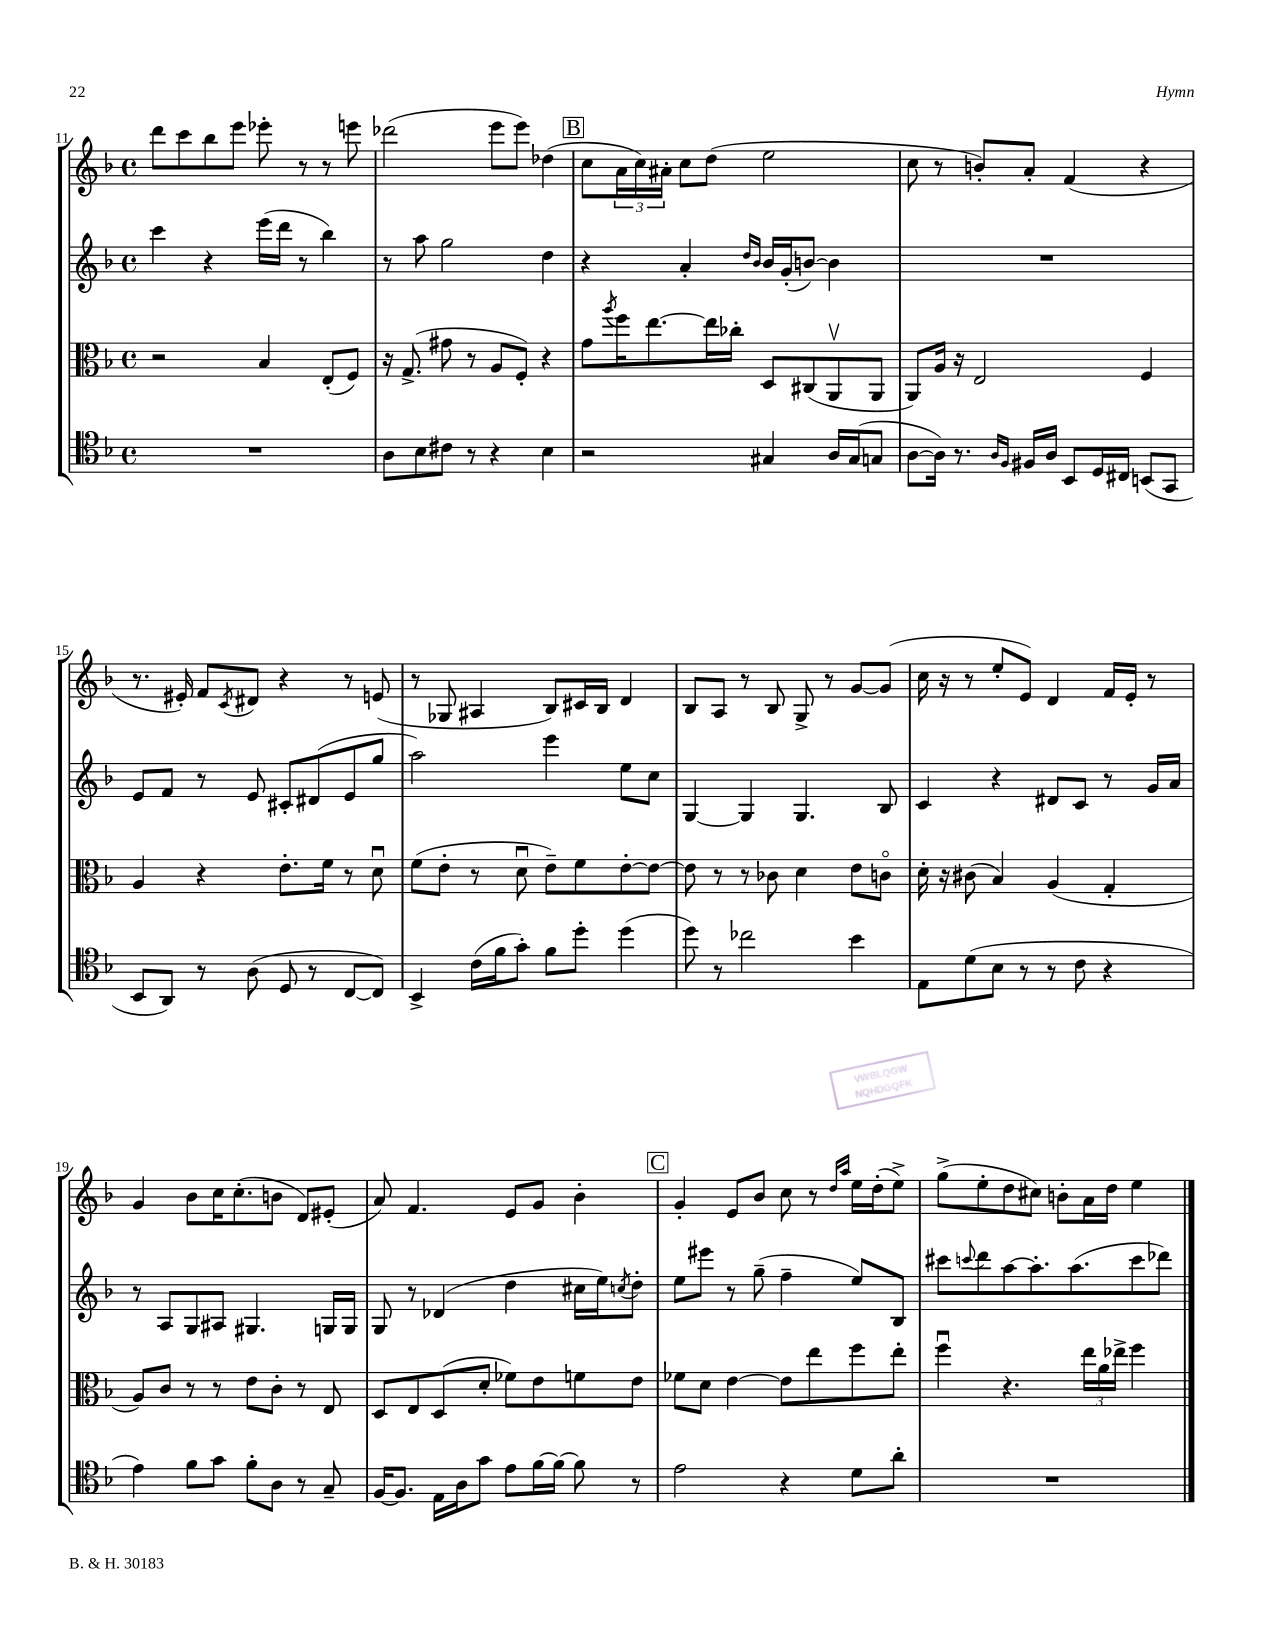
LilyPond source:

<<
\new StaffGroup <<
\new Staff = "s0" {
    \clef treble \key f \major \defaultTimeSignature \time 4/4
    d'''8 c'''8 bes''8 e'''8 ees'''8-. r8 r8 e'''8 |
    des'''2( e'''8 e'''8) des''4( |
    \mark \markup { \box "B" } c''8 \tuplet 3/2 { a'16 c''16) ais'16-. } c''8 d''8( e''2 |
    c''8 r8 b'8-.) a'8-. f'4( r4 |
    r8. eis'16-.) f'8 \acciaccatura { c'8 } dis'8 r4 r8 e'8( |
    r8 ges8 ais4 bes8) cis'16 bes16 d'4 |
    bes8 a8 r8 bes8 g8-> r8 g'8~ g'8( |
    c''16 r16 r8 e''8-. e'8) d'4 f'16 e'16-. r8 |
    g'4 bes'8 c''16 c''8.-.( b'8 d'8) eis'8-.( |
    a'8) f'4. e'8 g'8 bes'4-. |
    \mark \markup { \box "C" } g'4-. e'8 bes'8 c''8 r8 \grace { d''16 a''16 } e''16 d''16-.( e''8->) |
    g''8->( e''8-. d''8 cis''8) b'8-. a'16 d''16 e''4 \bar "|." |
}
\new Staff = "s1" {
    \clef treble \key f \major \defaultTimeSignature \time 4/4
    c'''4 r4 e'''16( d'''16 r8 bes''4) |
    r8 a''8 g''2 d''4 |
    \mark \markup { \box "B" } r4 a'4-. \grace { d''16 bes'16 } bes'16 g'16-.( b'8~) b'4 |
    R1 |
    e'8 f'8 r8 e'8 cis'8-. dis'8( e'8 g''8 |
    a''2) e'''4 e''8 c''8 |
    g4~ g4 g4. bes8 |
    c'4 r4 dis'8 c'8 r8 g'16 a'16 |
    r8 a8 g8 ais8 gis4. g16 g16 |
    g8 r8 des'4( d''4 cis''16 e''16) \acciaccatura { c''8 } d''8-. |
    \mark \markup { \box "C" } e''8 eis'''8 r8 g''8--( f''4-- e''8) bes8 |
    cis'''8 \appoggiatura { c'''8 } d'''8 a''8~ a''8.-. a''8.( c'''8 des'''8) \bar "|." |
}
\new Staff = "s2" {
    \clef alto \key f \major \defaultTimeSignature \time 4/4
    r2 bes4 e8-.( f8) |
    r16 g8.->( gis'8 r8 a8 f8-.) r4 |
    \mark \markup { \box "B" } g'8 \acciaccatura { a''8 } f''16 e''8.~ e''16 ces''16-. d8 cis8( a,8\upbow a,8 |
    a,8) a16 r16 e2 f4 |
    a4 r4 e'8.-. f'16 r8 d'8\downbow |
    f'8( e'8-. r8 d'8\downbow e'8--) f'8 e'8~-. e'8~ |
    e'8 r8 r8 ces'8 d'4 e'8 c'8\flageolet |
    d'16-. r16 cis'8( bes4) a4( g4-. |
    a8) c'8 r8 r8 e'8 c'8-. r8 e8 |
    d8 e8 d8( d'8-. fes'8) e'8 f'8 e'8 |
    \mark \markup { \box "C" } fes'8 d'8 e'4~ e'8 e''8 f''8 e''8-. |
    f''4\downbow r4. \tuplet 3/2 { e''16 a'16 ees''16-> } f''4 \bar "|." |
}
\new Staff = "s3" {
    \clef tenor \key f \major \defaultTimeSignature \time 4/4
    R1 |
    a8 bes8 cis'8 r8 r4 bes4 |
    \mark \markup { \box "B" } r2 gis4 a16 gis16( g8 |
    a8~ a16) r8. \grace { a16 f16 } fis16 a16 bes,8 d16 cis16 b,8( g,8 |
    bes,8 a,8) r8 a8( d8 r8 c8~ c8) |
    bes,4-> c'16( f'16 g'8-.) f'8 d''8-. d''4( |
    d''8) r8 ces''2 bes'4 |
    e8 d'8( bes8 r8 r8 c'8 r4 |
    e'4) f'8 g'8 f'8-. a8 r8 g8-- |
    f16~ f8. e16 a16 g'8 e'8 f'16~ f'16~ f'8 r8 |
    \mark \markup { \box "C" } e'2 r4 d'8 a'8-. |
    R1 \bar "|." |
}
>>
>>
\layout { \context { \Score currentBarNumber = #11 } }
